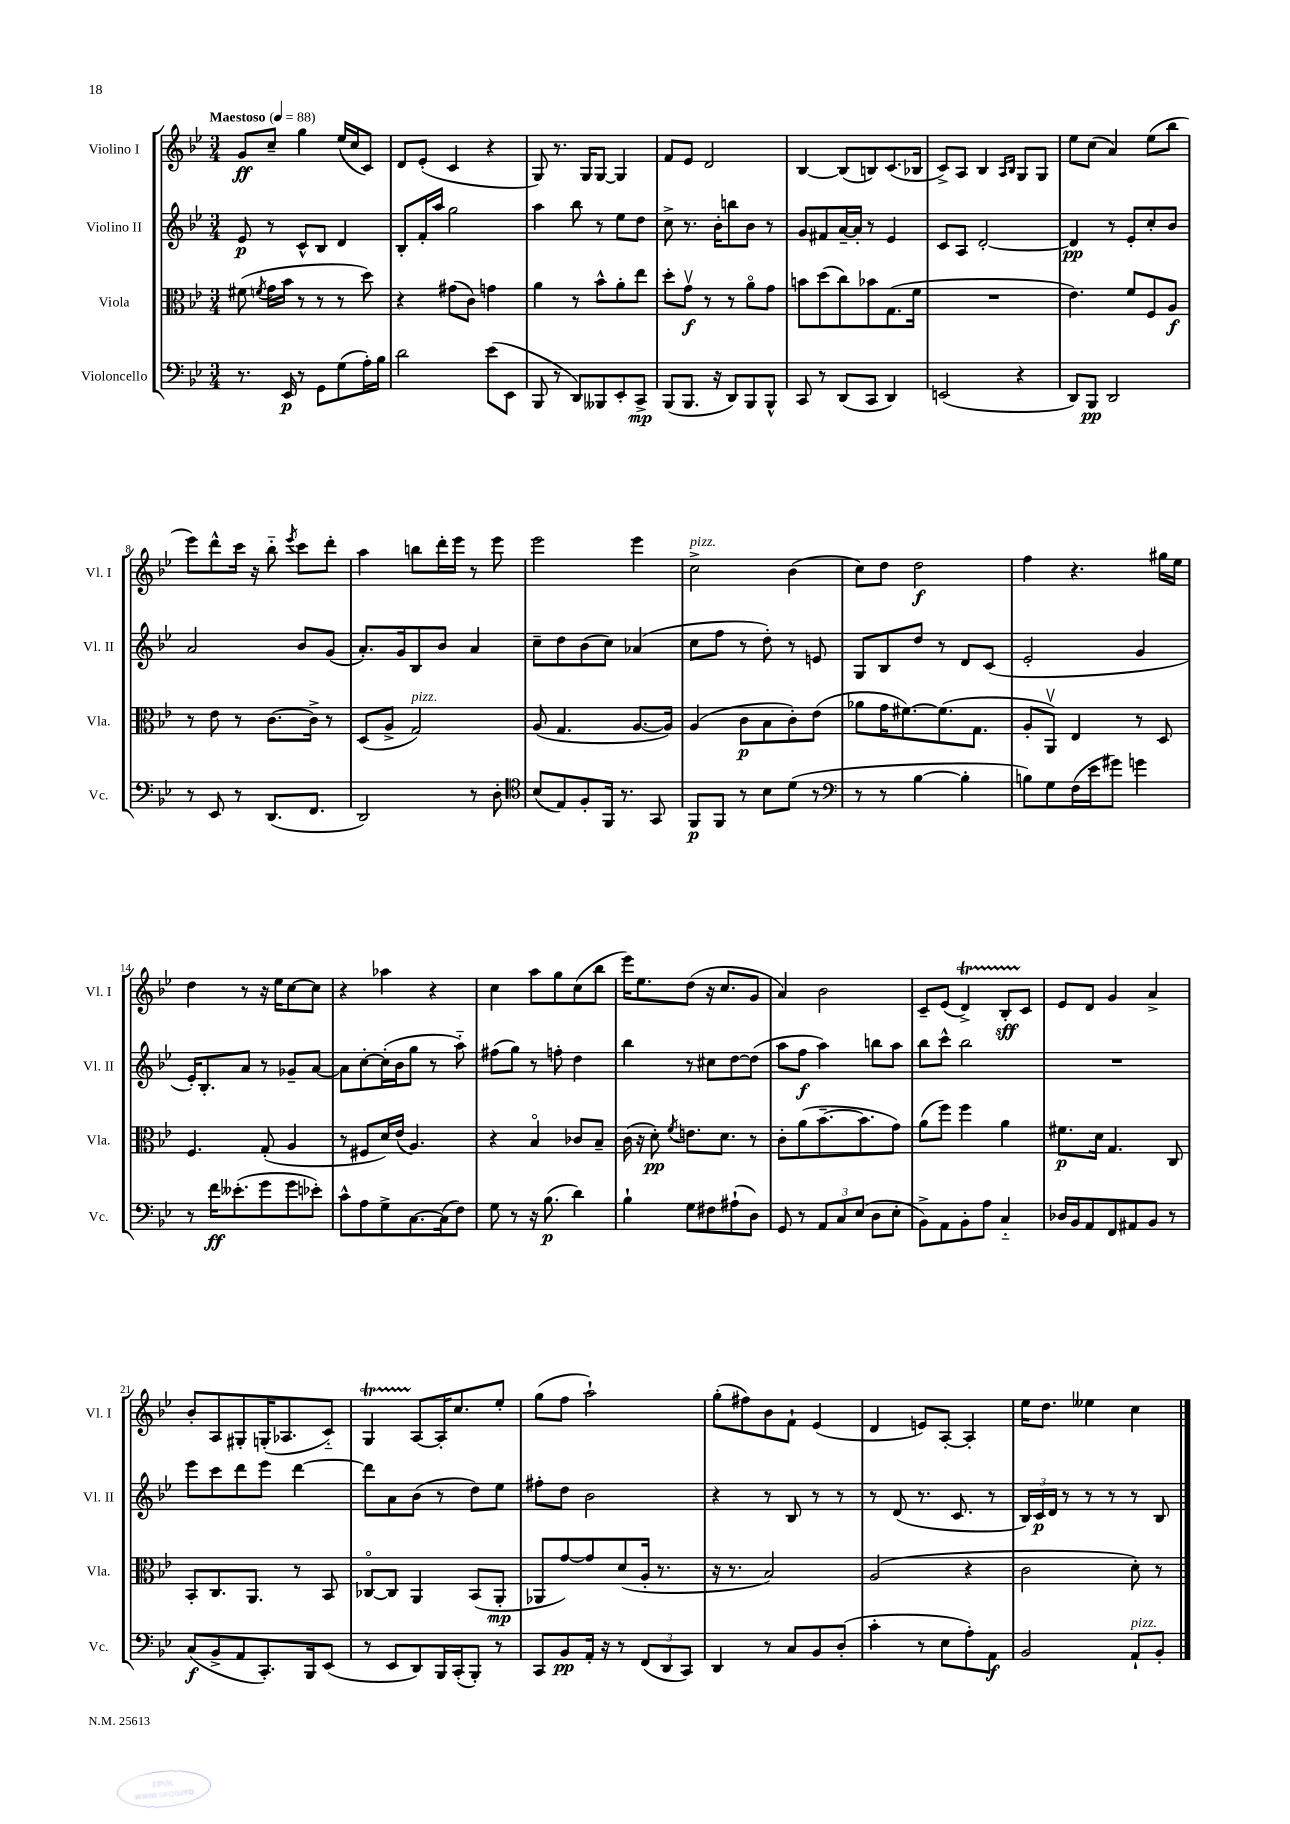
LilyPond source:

<<
\new StaffGroup <<
\new Staff = "s0" \with { instrumentName = "Violino I" shortInstrumentName = "Vl. I" } {
    \clef treble \key bes \major \numericTimeSignature \time 3/4 \tempo "Maestoso" 4 = 88
    \autoBeamOff g'8[\ff c''8]-- g''4 ees''16[( c''16 c'8]) |
    d'8[ ees'8]-.( c'4 r4 |
    g8) r8. g16[ g8]~ g4 |
    f'8[ ees'8] d'2 |
    bes4~ bes8[( b8) c'8.( bes16] |
    c'8[->) a8] bes4 \grace { a16[ bes16] } g8[ g8] |
    ees''8[ c''8]( a'4) ees''8[( bes''8] |
    ees'''8[) d'''8-^ c'''16] r16 bes''8-_ \acciaccatura { ees'''8 } c'''8[ d'''8]-. |
    a''4 b''8[ d'''16-. ees'''16] r8 ees'''8 |
    ees'''2 ees'''4 |
    c''2->^\markup { \italic "pizz." } bes'4( |
    c''8[) d''8] d''2\f |
    f''4 r4. gis''16[ ees''16] |
    d''4 r8 r16 ees''16[ c''8~ c''8] |
    r4 aes''4 r4 |
    c''4 a''8[ g''8 c''8( bes''8] |
    ees'''16[) ees''8. d''8]( r16 c''8.[ g'8] |
    a'4) bes'2 |
    c'8[-- ees'8]( d'4->\startTrillSpan) bes8[-.\sff c'8]\stopTrillSpan |
    ees'8[ d'8] g'4 a'4-> |
    bes'8[-. a8 gis8-. g16-.( aes8. c'8]-_) |
    g4\startTrillSpan a8[~\stopTrillSpan a16-. c''8. ees''8]-. |
    g''8[( f''8] a''2-!) |
    g''8[-.( fis''8) bes'8 f'8]-! ees'4( |
    d'4 e'8[) a8]~-. a4-. |
    ees''16[ d''8.] eeses''4 c''4 \bar "|." |
}
\new Staff = "s1" \with { instrumentName = "Violino II" shortInstrumentName = "Vl. II" } {
    \clef treble \key bes \major \numericTimeSignature \time 3/4
    \autoBeamOff ees'8\p r8 c'8[-^ bes8] d'4 |
    bes8[-. f'16-. a''16] g''2 |
    a''4 bes''8 r8 ees''8[ d''8] |
    c''8-> r8. bes'16[-. b''8 bes'8] r8 |
    g'8[ fis'8 a'16~-- a'16]-. r8 ees'4 |
    c'8[ a8] d'2~-. |
    d'4\pp r8 ees'8[-. c''8-. bes'8] |
    a'2 bes'8[ g'8]( |
    a'8.[-.) g'16 bes8 bes'8] a'4 |
    c''8[-- d''8 bes'8( c''8]) aes'4( |
    c''8[ f''8] r8 d''8-.) r8 e'8 |
    g8[ bes8 d''8] r8 d'8[ c'8]( |
    ees'2-. g'4 |
    ees'16[-.) bes8.-. a'8] r8 ges'8[-- a'8]~ |
    a'8[ c''8~-. c''16-.( bes'16 g''8] r8 a''8-_) |
    fis''8[( g''8]) r8 f''8-. d''4 |
    bes''4 r8 cis''8[ d''8~ d''8]( |
    a''8[ f''8]\f a''4) b''8[ a''8] |
    bes''8[ c'''8]-^ bes''2 |
    R2. |
    ees'''8[ c'''8 d'''8 ees'''8] d'''4~ |
    d'''8[ a'8 bes'8]( r8 d''8[) ees''8] |
    fis''8[-. d''8] bes'2 |
    r4 r8 bes8 r8 r8 |
    r8 d'8( r8. c'8. r8 |
    \tuplet 3/2 { bes16[) c'16\p d'16] } r8 r8 r8 r8 bes8 \bar "|." |
}
\new Staff = "s2" \with { instrumentName = "Viola" shortInstrumentName = "Vla." } {
    \clef alto \key bes \major \numericTimeSignature \time 3/4
    \autoBeamOff fis'8( \acciaccatura { f'8 } g'16[ bes'16] r8 r8 r8 d''8) |
    r4 gis'8[( c'8]) g'4 |
    a'4 r8 bes'8[-^ a'8-. ees''8] |
    d''8[-. g'8]\upbow\f r8 r8 a'8[\flageolet g'8] |
    b'8[ d''8( c''8) bes'8 g8.( f'16] |
    R2. |
    ees'4.) f'8[ f8 a8]\f |
    r8 ees'8 r8 c'8.[~ c'16]-> r8 |
    d8[( a8]-> g2^\markup { \italic "pizz." }) |
    a8( g4. a8.[~ a16]) |
    a4( c'8[\p bes8 c'8-.) ees'8]( |
    aes'8[ g'16 fis'8.~) fis'8.( g8.] |
    a8[-. a,8]\upbow) ees4 r8 d8 |
    f4. g8-.( a4 |
    r8 fis8[ d'16) ees'16]( a4.) |
    r4 bes4\flageolet ces'8[ bes8]-- |
    c'16( r16 d'8-.\pp) \acciaccatura { f'8 } e'8.[ d'8.] r8 |
    c'8[-. a'8( bes'8.~-- bes'8. g'8]) |
    a'8[( f''8]) f''4 a'4 |
    fis'8.[\p d'16] g4. c8 |
    bes,8[-. c8. a,8.] r8 bes,8 |
    ces8[~\flageolet ces8] a,4 bes,8[( a,8]-.\mp |
    aes,8[ g'8~) g'8 d'8( a16]-. r8. |
    r16 r8. bes2) |
    a2( r4 |
    c'2 d'8-.) r8 \bar "|." |
}
\new Staff = "s3" \with { instrumentName = "Violoncello" shortInstrumentName = "Vc." } {
    \clef bass \key bes \major \numericTimeSignature \time 3/4
    \autoBeamOff r8. ees,16\p r8 g,8[ g8( a16-.) bes16] |
    d'2 ees'8[( ees,8] |
    bes,,8 r8 d,8[) beses,,8 ees,8-. c,8]->\mp |
    bes,,8[( bes,,8.] r16 d,8[) bes,,8 bes,,8]-^ |
    c,8 r8 d,8[( c,8] d,4) |
    e,2( r4 |
    d,8[) bes,,8]\pp d,2 |
    r8 ees,8 r8 d,8.[( f,8.] |
    d,2) r8 d8-. |
    \clef tenor bes8[( ees8) f8-. f,16] r8. g,8 |
    f,8[\p f,8] r8 bes8[ d'8]( r8 |
    \clef bass r8 r8 bes4~ bes4-. |
    b8[) g8 f16( ees'16 gis'8]) g'4 |
    r8 f'16[\ff eeses'8.-.( g'8 g'8 ees'8]-.) |
    c'8[-^ a8 g8-> c8.~ c16( f8]) |
    g8 r8 r16 bes8.\p( d'4) |
    bes4-! g8[ fis8 ais8-!( d8]) |
    g,8 r8 \tuplet 3/2 { a,8[ c8 ees8]( } d8[ ees8]-. |
    bes,8[->) a,8 bes,8-. a8] c4-_ |
    des16[ bes,16 a,8 f,8 ais,8 bes,8] r8 |
    c8[\f( bes,8-> a,8 c,8.-.) bes,,16 ees,8]( |
    r8 ees,8[ d,8) bes,,16 c,16-.( bes,,8]-.) r8 |
    c,8[ bes,8\pp a,16]-. r16 r8 \tuplet 3/2 { f,8[( d,8 c,8]) } |
    d,4 r8 c8[ bes,8 d8]-.( |
    c'4-. r8 ees8[ a8-.) a,8]\f |
    bes,2 a,8[-!^\markup { \italic "pizz." } bes,8]-. \bar "|." |
}
>>
>>
